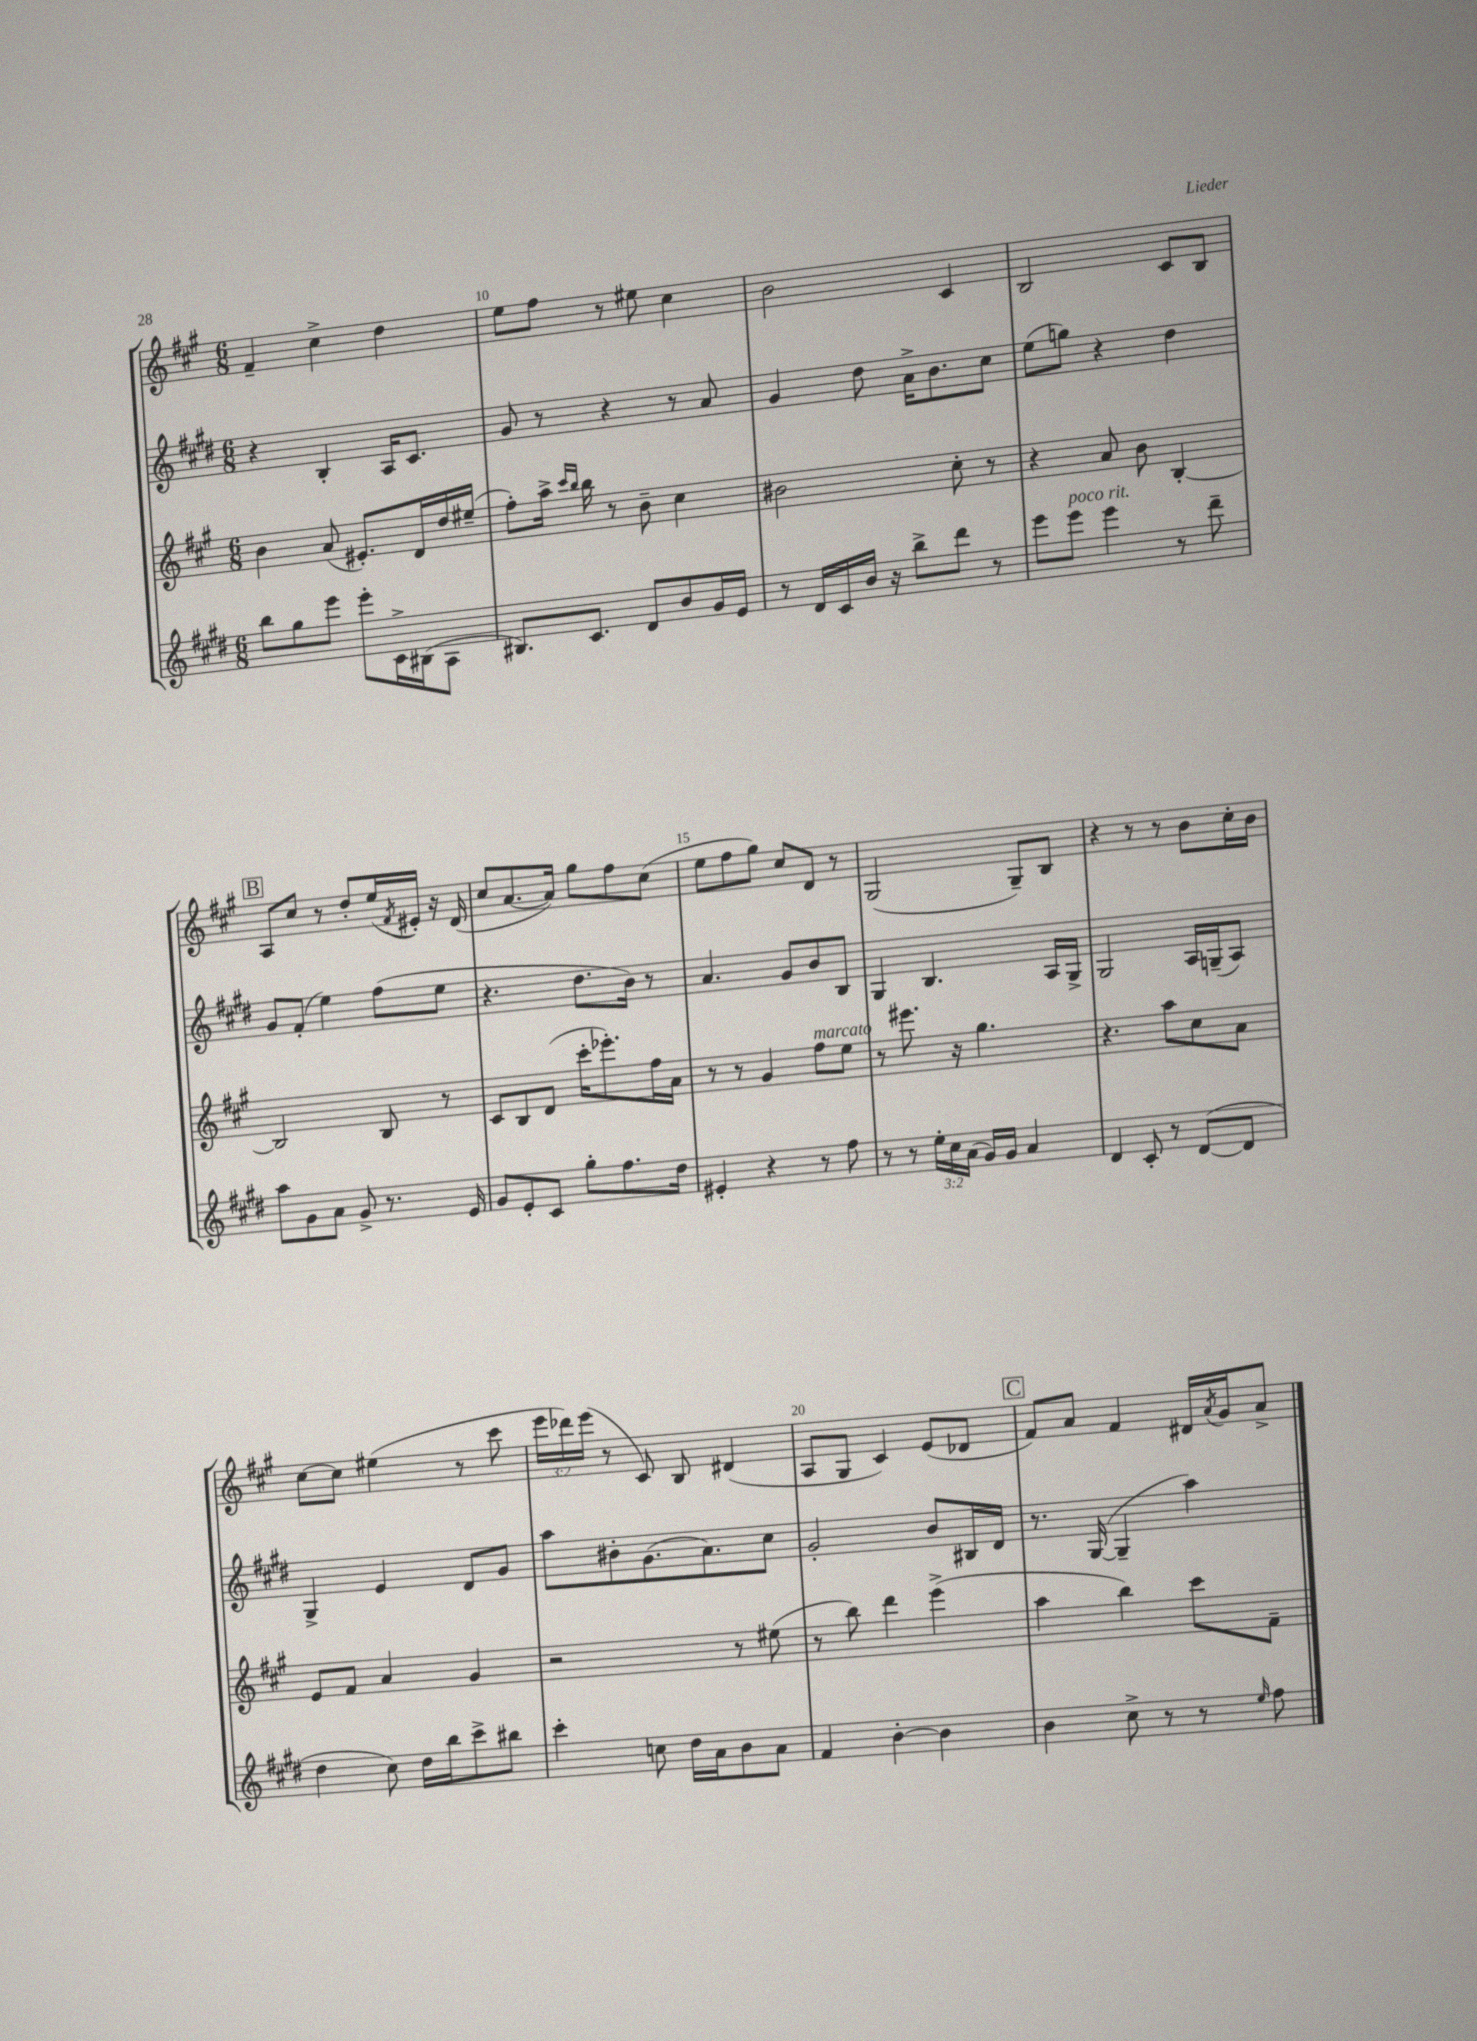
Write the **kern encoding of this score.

**kern	**kern	**kern	**kern
*staff4	*staff3	*staff2	*staff1
*clefG2	*clefG2	*clefG2	*clefG2
*k[f#c#g#d#]	*k[f#c#g#]	*k[f#c#g#d#]	*k[f#c#g#]
*M6/8	*M6/8	*M6/8	*M6/8
8bb	4b	4r	4f#~
8gg#	.	.	.
8eee	(8a	4B'	4cc#^
8eee'	8.e#')	.	.
16c#^	.	16A	4dd
(16B#	16d	8.c#	.
8A	16dd	.	.
.	(16ee#~	.	.
=	=	=	=
8.B#)	8ff#')	8g#	8ee
.	16aa^	8r	8ff#
.	16qqccc#	.	.
.	16qqbb	.	.
8.c#	16bb	.	.
.	8r	4r	8r
8d#	8b~	.	8ee#
8b	4cc#	8r	4cc#
16g#	.	8a	.
16e	.	.	.
=	=	=	=
8r	2b#	4g#	2b
16d#	.	.	.
16c#	.	.	.
16b	.	8dd#	.
16r	.	.	.
8bb^	.	16a^	.
.	.	8.b	.
8ddd#	8cc#'	.	4c#
8r	8r	8cc#	.
=	=	=	=
8eee	4r	(8ee	2B
8eee	.	8gg)	.
4eee	8a	4r	.
.	8b	.	.
8r	[4B'	4dd#	8c#
8ddd#~	.	.	8B
=	=	=	=
8aa	2B]	8g#	8A
8g#	.	(8f#'	8cc#
8a	.	4ee)	8r
8g#^	.	.	8dd'
8.r	8B	(8ff#	(16ee
.	.	.	8qf#
.	.	.	16e#')
.	8r	8ee	16r
16e	.	.	(16d
=	=	=	=
8g#	8c#	4.r	8cc#
8e'	8B	.	[8.a
8c#	(8d	.	.
.	.	.	16a])
8gg#'	16ccc#'	8.dd#	8gg#
.	8.eee-')	.	.
8.ff#	.	.	8ff#
.	.	16b)	.
.	16ff#	8r	(8cc#
16dd#	16a	.	.
=	=	=	=
4e#'	8r	4.a	8ee
.	8r	.	8ff#
4r	4g#	.	8gg#)
.	.	8g#	8cc#
8r	8ff#	8b	8d
8ff#	8ee	8B	8r
=	=	=	=
8r	8r	4G#	(2G#
8r	8.eee#	.	.
24ee'	.	4.B	.
24cc#	.	.	.
.	16r	.	.
(24a	.	.	.
16g#)	4.gg#	.	.
16g#	.	.	.
4a	.	.	8G#~)
.	.	16A	8B
.	.	16G#^	.
=	=	=	=
4d#	4.r	2G#	4r
8c#'	.	.	8r
8r	8aa	.	8r
([8d#	8cc#	16A	8b
.	.	(16G~	.
8d#]	8a	8A)	16cc#'
.	.	.	16b
=	=	=	=
4dd#	8e	4G#^	[8cc#
.	8f#	.	8cc#]
8cc#)	4a	4e	(4ee#
16dd#	.	.	.
16bb	.	.	.
8ccc#^	4g#	8d#	8r
8bb#	.	8g#	8ccc#
=	=	=	=
4ccc#'	2r	8aa	24eee
.	.	.	24ddd-)
.	.	.	(24eee
.	.	8b#'	8r
8cc	.	(8.g#	8c#)
16dd#	.	.	8B
16a	.	8.a)	.
8b	8r	.	(4d#
8a	(8ee#	8cc#	.
=	=	=	=
4f#	8r	2g#'	8A
.	8bb)	.	8G#
[4b'	4ddd	.	4c#)
4b]	(4eee^	8b	(8e
.	.	16B#	8d-
.	.	16d#	.
=	=	=	=
4b	4aa	8.r	8f#)
.	.	.	8a
.	.	([16G#	.
8cc#^	4bb)	4G#~]	4f#
8r	.	.	.
8r	8ccc#	4aa)	16d#
.	.	.	8qa
.	.	.	16g#
16qqee	.	.	.
8ff#	8f#~	.	8a^
==	==	==	==
*-	*-	*-	*-
